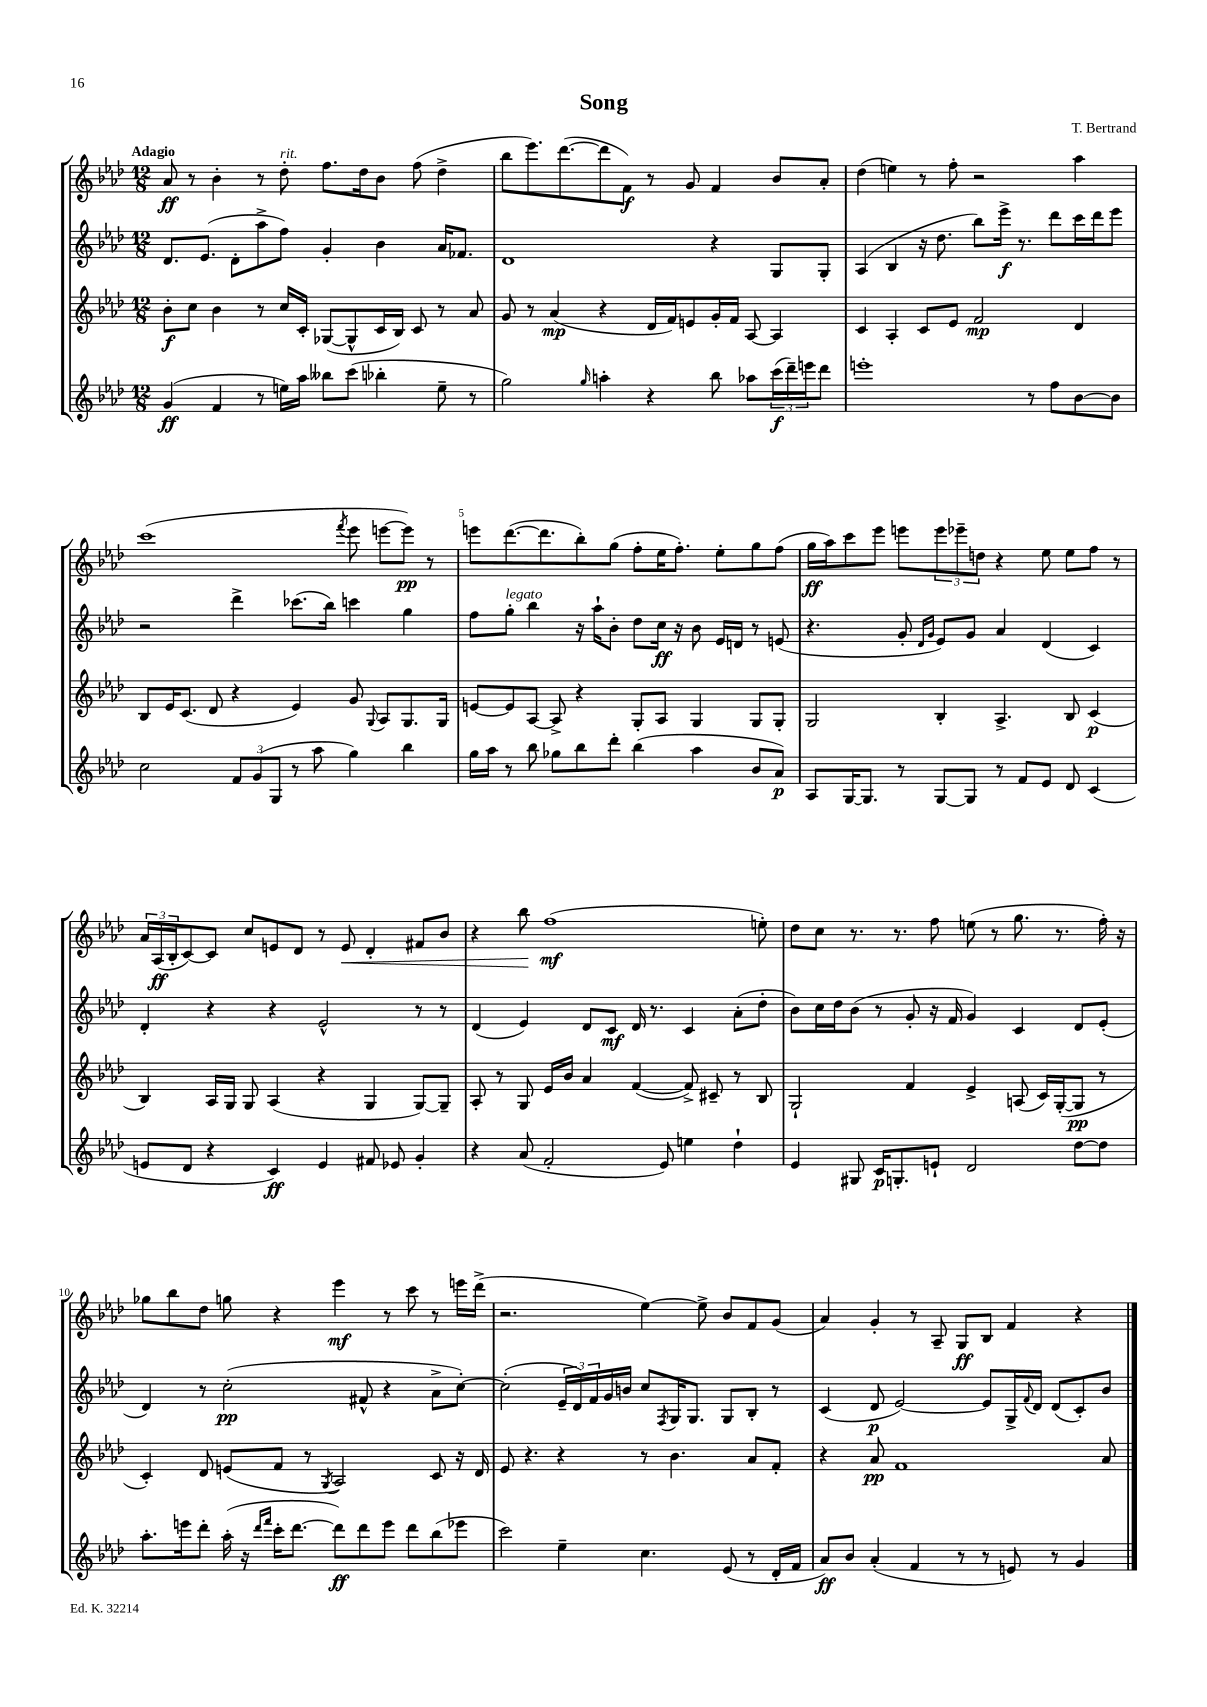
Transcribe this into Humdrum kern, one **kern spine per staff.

**kern	**kern	**kern	**kern
*staff4	*staff3	*staff2	*staff1
*clefG2	*clefG2	*clefG2	*clefG2
*k[b-e-a-d-]	*k[b-e-a-d-]	*k[b-e-a-d-]	*k[b-e-a-d-]
*M12/8	*M12/8	*M12/8	*M12/8
(4g	8b-'	8.d-	8a-
.	8cc	.	8r
.	.	(8.e-	.
4f	4b-	.	4b-'
.	.	8d-'	.
8r	8r	8aa-^	8r
16ee)	16cc	8ff)	8dd-'
16aa-	16c'	.	.
8bb--	([8G-	4g'	8.ff
(8ccc	8G-^^]	.	.
.	.	.	16dd-
4bb-'	16c	4b-	8b-
.	16B-)	.	.
.	8c	.	(8ff
8ee~	8r	16a-	4dd-^
.	.	8.f-	.
8r	8a-	.	.
=	=	=	=
2gg)	8g	1d-	8bb-
.	8r	.	8.eee-)
.	(4a-	.	.
.	.	.	([8.ddd-
16qqgg	.	.	.
4aa'	4r	.	8ddd-]
.	.	.	8f)
4r	16d-	.	8r
.	16f)	.	.
.	8e	.	8g
8bb-	16g'	4r	4f
.	16f	.	.
8aa-	[8A-	.	.
(24ccc	4A-]	8G	8b-
24ddd-~)	.	.	.
24eee	.	.	.
8ddd-	.	8G'	8a-'
=	=	=	=
1eee'	4c	(4A-	(4dd-
.	4A-'	4B-	4ee)
.	8c	16r	8r
.	.	8.dd-	.
.	8e-	.	8ff'
.	2f	8bb-)	2r
.	.	16eee-^	.
.	.	8.r	.
8r	.	.	.
8ff	.	8ddd-	.
[8b-	4d-	16ccc	4aa-
.	.	16ddd-	.
8b-]	.	8eee-	.
=	=	=	=
2cc	8B-	2r	(1ccc
.	16e-	.	.
.	(8.c	.	.
.	8d-	.	.
12f	4r	4ddd-^	.
(12g	.	.	.
12G	.	.	.
8r	4e-)	(8.ccc-	.
8aa-	.	.	.
.	.	16bb-)	.
.	.	.	8qfff
4gg)	8g	4ccc	8eee-
.	8qqG	.	.
.	8A-	.	[8eee
4bb-	8.G	4gg	8eee])
.	.	.	8r
.	16G	.	.
=	=	=	=
16gg	[8e	8ff	8eee
16aa-	.	.	.
8r	8e]	8gg'	([8.ddd-
8bb-	[8A-	4bb-	.
.	.	.	8.ddd-]
8gg-	8A-^]	.	.
8bb-	4r	16r	8bb-')
.	.	16aa-`	.
8ddd-'	.	8b-'	(8gg
(4bb-	8G'	8dd-	8ff'
.	8A-	16cc	16ee-
.	.	16r	8.ff')
4aa-	4G	8b-	.
.	.	16e-	8ee-'
.	.	16d	.
8b-	8G	8r	8gg
8a-)	8G'	(8e	(8ff
=	=	=	=
8A-	2G	4.r	16gg
.	.	.	16aa-)
[16G	.	.	8ccc
8.G]	.	.	.
.	.	.	8eee-
8r	.	8g'	8eee
.	.	16qqd-	.
.	.	16qqg	.
[8G	4B-'	8e-)	12eee
.	.	.	12eee-~
8G]	.	8g	.
.	.	.	12dd
8r	4.A-^	4a-	4r
8f	.	.	.
8e-	.	(4d-	8ee-
8d-	8B-	.	8ee-
(4c	(4c	4c)	8ff
.	.	.	8r
=	=	=	=
8e	4B-)	4d-'	24a-
.	.	.	(24A-
.	.	.	24B-'
8d-	.	.	[8c)
4r	16A-	4r	8c]
.	16G	.	.
.	8G	.	8cc
4c)	(4A-	4r	8e
.	.	.	8d-
4e	4r	2e-^^	8r
.	.	.	8e
8f#	4G	.	4d-'
8e-	.	.	.
4g'	[8G)	8r	8f#
.	8G~]	8r	8b-
=	=	=	=
4r	8A-'	(4d-	4r
.	8r	.	.
(8a-	8G	4e-)	8bb-
2f'	16e-	.	(1ff
.	16b-	.	.
.	4a-	8d-	.
.	.	8c	.
.	([4f	16d-	.
.	.	8.r	.
8e-)	.	.	.
4ee	8f^])	4c	.
.	8c#~	.	.
4dd-`	8r	(8a-'	.
.	8B-	8dd-'	8ee')
=	=	=	=
4e-	2G`	8b-)	8dd-
.	.	16cc	8cc
.	.	16dd-	.
8G#	.	(8b-	8.r
16c	.	8r	.
8.G'	.	.	8.r
.	4f	8g'	.
8e`	.	16r	8ff
.	.	16f	.
2d-	4e-^	4g)	(8ee
.	.	.	8r
.	(8A	4c	8.gg
.	16c)	.	.
.	([16G'	.	8.r
[8dd-	8G]	8d-	.
8dd-]	8r	(8e-'	16ff')
.	.	.	16r
=	=	=	=
8.aa-'	4c')	4d-)	8gg-
.	.	.	8bb-
16eee	.	.	.
8ddd-'	8d-	8r	8dd-
(16aa-'	(8e	(2cc'	8gg
16r	.	.	.
16qqddd-	.	.	.
16qqfff	.	.	.
16ccc'	8f	.	4r
[8.ddd-	.	.	.
.	8r	.	.
.	8qG	.	.
8ddd-])	2A-)	.	4eee-
8ddd-	.	8f#^^	.
8eee	.	4r	8r
8ddd-	.	.	8ccc
(8bb-	8c	8a-^	8r
8eee-	16r	[8cc')	16eee
.	16d-	.	(16ddd-^
=	=	=	=
2ccc)	8e-	(2cc']	2.r
.	4.r	.	.
4ee-~	4r	24e-~	.
.	.	24d-)	.
.	.	24f	.
.	.	16g	.
.	.	16b	.
4.cc	8r	8cc	[4ee-)
.	.	8qF	.
.	4.b-	16G	.
.	.	8.G	.
.	.	.	8ee-^]
(8e-	.	8G	8b-
8r	8a-	8B-'	8f
16d-'	8f'	8r	(8g
16f	.	.	.
=	=	=	=
8a-)	4r	(4c	4a-)
8b-	.	.	.
(4a-'	8a-	8d-	4g'
.	1f	[2e-)	.
4f	.	.	8r
.	.	.	8A-~
8r	.	.	8G
8r	.	8e-]	8B-
8e)	.	16G^	4f
.	.	8qqf	.
.	.	16d-	.
8r	.	(8d-	.
4g	.	8c')	4r
.	8a-	8b-	.
==	==	==	==
*-	*-	*-	*-
